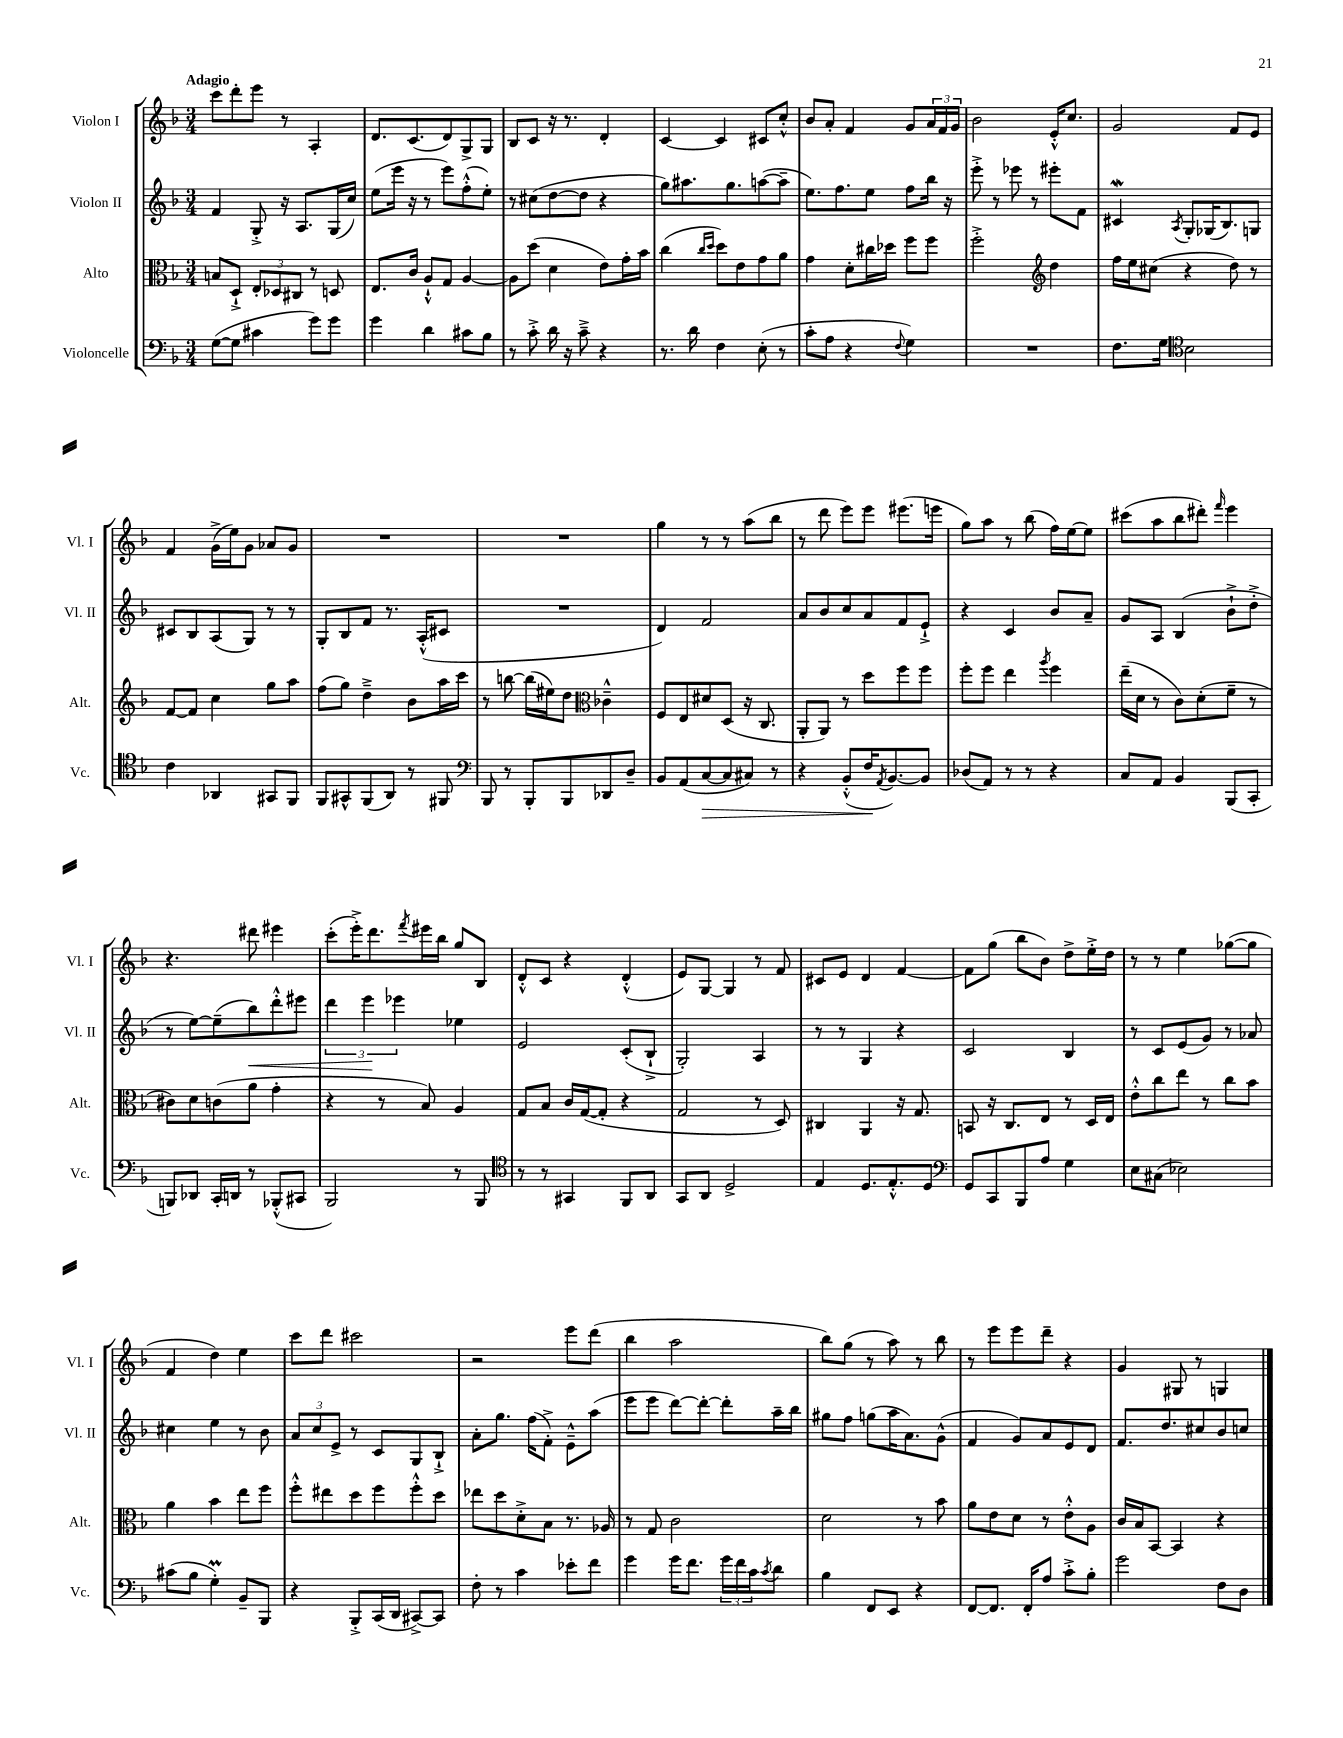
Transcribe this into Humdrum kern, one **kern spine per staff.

**kern	**kern	**kern	**kern
*staff4	*staff3	*staff2	*staff1
*clefF4	*clefC3	*clefG2	*clefG2
*k[b-]	*k[b-]	*k[b-]	*k[b-]
*M3/4	*M3/4	*M3/4	*M3/4
([8G	8B	4f	8ccc
8G]	8D`^	.	8ddd'
4c#	12E'	8G'^	8eee
.	12D-	.	.
.	.	16r	8r
.	12C#	.	.
.	.	8.A	.
8g)	8r	.	4A'
8g	8D	(16G	.
.	.	16cc)	.
=	=	=	=
4g	8.E	(8ee	8.d
.	.	16eee	.
.	16c	16r	(8.c
4d	8A`^^	8r	.
.	8G	8eee)	8d)
8c#	[4A	(8ff'^^	8G^
8B-	.	8ee')	8G
=	=	=	=
8r	8A]	8r	8B-
8c'^	(8dd	(8cc#	8c
16d	4d	[8dd	16r
16r	.	.	8.r
8c~^	.	8dd]	.
4r	8e)	4r	4d'
.	16g'	.	.
.	16b-	.	.
=	=	=	=
8.r	(4cc	8gg)	[4c
.	.	8.aa#	.
16d	.	.	.
.	16qqcc	.	.
.	16qqdd	.	.
4F	8dd)	.	4c]
.	.	8.gg	.
.	8e	.	.
(8E'	8g	([8aa	8c#
8r	8a	8aa~]	8cc'^^
=	=	=	=
8c'	4g	8.ee)	8b-
8A	.	.	8a'
.	.	8.ff	.
4r	8d'	.	4f
.	16cc#	8ee	.
.	16dd-	.	.
8qqF	.	.	.
4G)	8ff	8ff	8g
.	8ff	16bb-	24a
.	.	.	24f
.	.	16r	.
.	.	.	24g
=	=	=	=
2.r	2ff'^	8eee'^	2b-
.	.	8r	.
.	.	8eee-	.
.	.	8r	.
*	*clefG2	*	*
.	4dd	8eee#'	16e'^^
.	.	.	8.cc
.	.	8f	.
=	=	=	=
8.F	16ff	4c#	2g
.	16ee	.	.
.	(8cc#	.	.
16G	.	.	.
*clefC4	*	*	*
.	.	8qA	.
2B-	4r	8G'	.
.	.	(16G-	.
.	.	8.B-)	.
.	8dd)	.	8f
.	8r	8G	8e
=	=	=	=
4c	[8f	8c#	4f
.	8f]	8B-	.
4AA-	4cc	(8A	(16g^
.	.	.	16ee)
.	.	8G)	8g
8GG#	8gg	8r	8a-
8FF	8aa	8r	8g
=	=	=	=
8FF	(8ff	8G'	2.r
8GG#^^	8gg)	8B-	.
(8FF	4dd~^	8f	.
8AA)	.	8.r	.
8r	8b-	.	.
.	.	(16A'^^	.
8FF#	16aa	8c#	.
.	16ccc	.	.
=	=	=	=
*clefF4	*	*	*
8BBB-	8r	2.r	2.r
8r	[8bb	.	.
8BBB-'	(16bb]	.	.
.	16ee#)	.	.
8BBB-	8dd	.	.
*	*clefC3	*	*
8DD-	4c-~^^	.	.
8D~	.	.	.
=	=	=	=
8BB-	8F	4d)	4gg
(8AA	8E	.	.
[8C	8d#	2f	8r
8C]	(8D	.	8r
8C#)	16r	.	(8aa
.	8.C	.	.
8r	.	.	8bb-
=	=	=	=
4r	8AA'	8a	8r
.	8AA)	8b-	8ddd
(8BB-'^^	8r	8cc	8eee)
16F	8dd	8a	8eee
8qAA	.	.	.
[8.BB-)	.	.	.
.	8ff	8f	(8.eee#
8BB-]	8ff	8e`^	.
.	.	.	16eee
=	=	=	=
(8D-	8ff'	4r	8gg)
8AA)	8ff	.	8aa
8r	4ee	4c	8r
8r	.	.	(8bb-
.	8qaa	.	.
4r	4ff	8b-	16ff)
.	.	.	[16ee
.	.	8a~	8ee]
=	=	=	=
8C	(16ee~	8g	(8ccc#
.	16d	.	.
8AA	8r	8A	8aa
4BB-	8c)	(4B-	8bb-
.	(8d'	.	8ddd#')
.	.	.	16qqfff
(8BBB-	8f~	8b-`^	4eee
8CC'	8r	8dd'^	.
=	=	=	=
8BBB)	8c#)	8r	4.r
8DD-	8d	[8ee)	.
16CC'	(8c	(8ee~]	.
16DD	.	.	.
8r	8a	8bb-)	8ddd#
(8BBB-'^^	4g'	8ddd'^^	4eee#
8CC#	.	8eee#	.
=	=	=	=
2BBB-)	4r	6ddd	(8ccc'
.	.	.	16eee'^)
.	.	6eee	.
.	.	.	8.ddd
.	8r	.	.
.	.	6eee-	.
.	.	.	8qfff
.	8B-)	.	16eee#
.	.	.	16bb-
8r	4A	4ee-	8gg
8BBB-	.	.	8B-
=	=	=	=
*clefC4	*	*	*
8r	8G	2e	8d'^^
8r	8B-	.	8c
4GG#	16c	.	4r
.	([16G	.	.
.	8G']	.	.
8FF	4r	(8c'	(4d'^^
8AA	.	8B-`^	.
=	=	=	=
8GG	2G	2G')	8e)
8AA	.	.	[8G
2D^	.	.	4G]
.	8r	4A	8r
.	8D)	.	8f
=	=	=	=
4E	4C#	8r	8c#
.	.	8r	8e
8.D	4AA	4G	4d
8.E'^^	.	.	.
.	16r	4r	[4f
.	8.G	.	.
8D	.	.	.
=	=	=	=
*clefF4	*	*	*
8GG	8BB	2c	8f]
8CC	16r	.	(8gg
.	8.C	.	.
8BBB-	.	.	8bb-
8A	8E	.	8b-)
4G	8r	4B-	8dd^
.	16D	.	16ee'^
.	16E	.	16dd
=	=	=	=
8E	8e'^^	8r	8r
(8C#	8cc	8c	8r
2E-)	8ee	(8e	4ee
.	8r	8g)	.
.	8cc	8r	([8gg-
.	8b-	8a-	8gg-]
=	=	=	=
(8c#	4a	4cc#	4f
8B-	.	.	.
4G')	4b-	4ee	4dd)
8BB-~	8ee	8r	4ee
8BBB-	8ff	8b-	.
=	=	=	=
4r	8ff'^^	12a	8ccc
.	.	12cc	.
.	8ee#	.	8ddd
.	.	12e^	.
8BBB-'^	8dd	8r	2ccc#
(16CC	8ff	8c	.
16DD	.	.	.
[8CC#^)	8ff'^^	8G	.
8CC#]	8dd	8B-`^	.
=	=	=	=
8F'	8ee-	8a'	2r
8r	8dd	8.gg	.
4c	8d'^	.	.
.	.	(16ff	.
.	8B-	8f'^)	.
8e-'	8.r	8e~^^	8eee
8f	.	(8aa	(8ddd
.	16A-	.	.
=	=	=	=
4g	8r	8eee	4bb-
.	8G	8eee	.
16g	2c	[8ddd)	2aa
8.f	.	.	.
.	.	8ddd'_	.
24g	.	8ddd']	.
24f	.	.	.
24c	.	.	.
8qc	.	.	.
8d	.	16aa~	.
.	.	16bb-	.
=	=	=	=
4B-	2d	8gg#	8bb-)
.	.	8ff	(8gg
8FF	.	(8gg	8r
8EE	.	16aa	8aa)
.	.	8.a)	.
4r	8r	.	8r
.	8b-	(8g^^	8bb-
=	=	=	=
[8FF	8a	4f	8r
8.FF]	8e	.	8eee
.	8d	8g)	8eee
16FF'	.	.	.
8A	8r	8a	8ddd~
8c'^	8e'^^	8e	4r
8B-'	8A	8d	.
=	=	=	=
2g	16c	8.f	4g
.	16B-	.	.
.	[8BB-	.	.
.	.	8.dd	.
.	4BB-]	.	8G#
.	.	8cc#	8r
8F	4r	8b-	4G
8D	.	8cc	.
==	==	==	==
*-	*-	*-	*-
